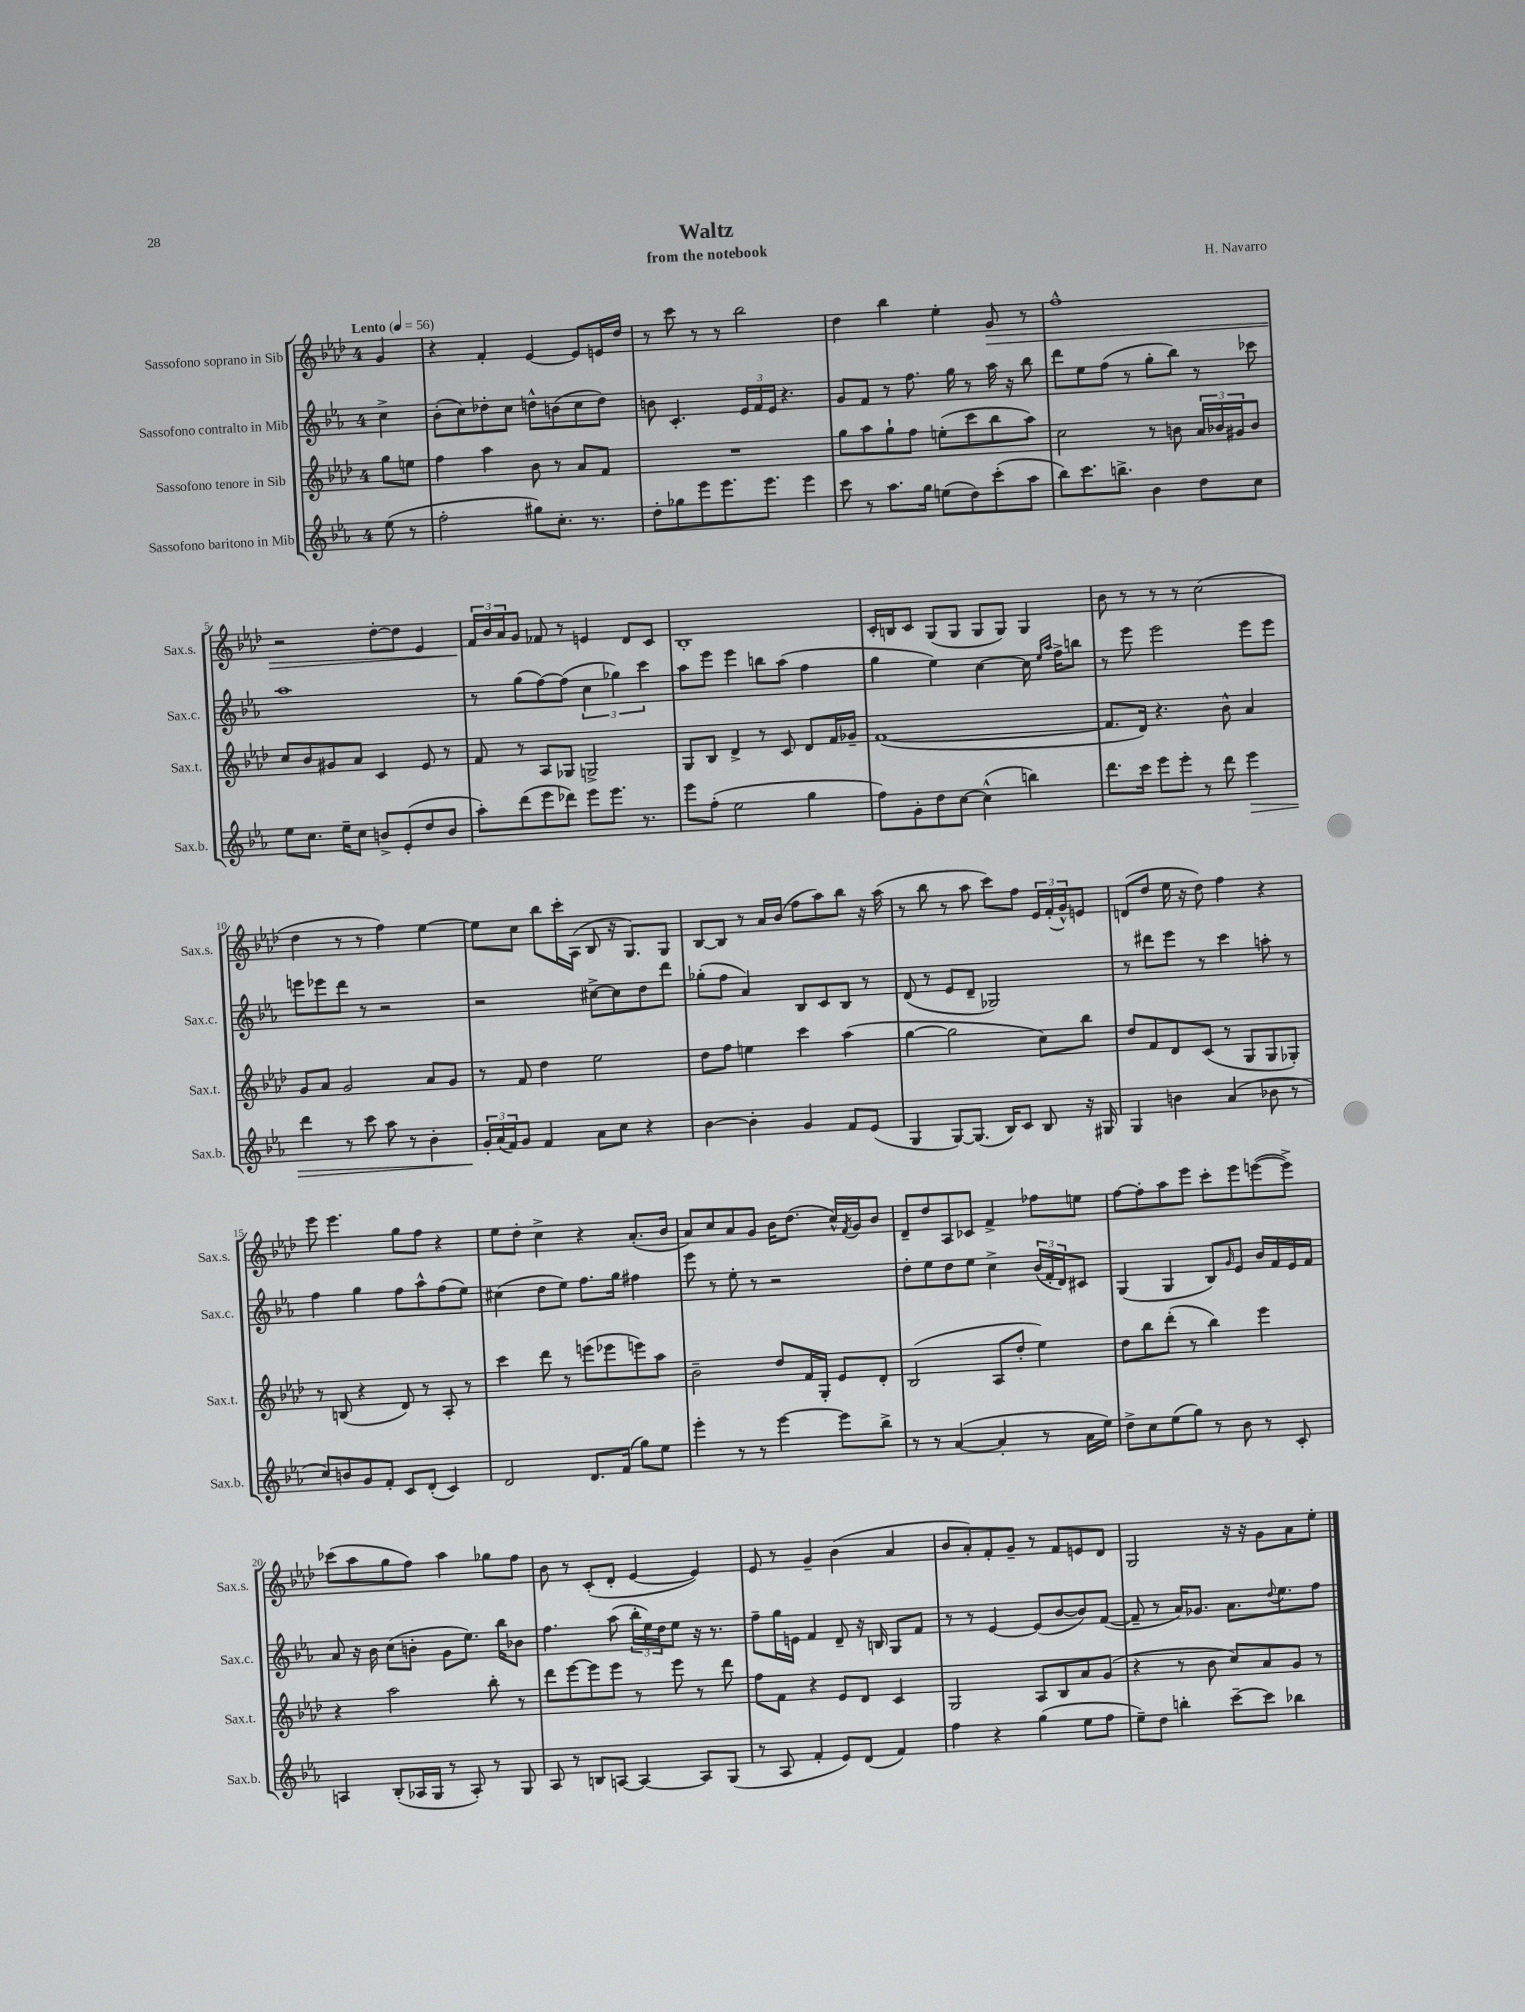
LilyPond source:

\header { title = "Waltz" composer = "H. Navarro" subtitle = "from the notebook" }
<<
\new StaffGroup <<
\new Staff = "s0" \with { instrumentName = "Sassofono soprano in Sib" shortInstrumentName = "Sax.s." } {
    \clef treble \key aes \major \once \override Staff.TimeSignature.style = #'single-digit \time 4/4 \partial 4 \tempo "Lento" 4 = 56
    g'4 |
    r4 f'4-. ees'4~ ees'8 e'16 des''16 |
    r8 c'''8 r8 r8 bes''2 |
    des''4 bes''4 ees''4-. g'8\> r8 |
    f''1-^ |
    r2 des''8~-. des''8 ees'4 |
    \tuplet 3/2 { f'16\! bes'16 aes'16 } g'8 fes'8 r8 e'4 des'8 c'8 |
    bes1-. |
    c'16-. b16 c'8 g8( g8 g8 g8) g4 |
    bes'8 r8 r8 r8 c''2( |
    des''4 r8 r8 f''4) ees''4~ |
    ees''8 c''8 bes''8 c'''16-. aes16( bes8 r16 g8.) g8 |
    bes8~ bes8 r8 aes'16 bes'16( f''8 aes''8) bes''8 r16 aes''16( |
    r8 bes''8 r8 aes''8 c'''8) f''8 \tuplet 3/2 { ees'16 f'16-.( g'16-^) } e'8 |
    d'8( des''8 ees''16 r16 des''8) f''4 r4 |
    ees'''8 ees'''4. g''8 f''8 r4 |
    ees''8 des''8-. c''4-> r4 aes'8.-.( bes'16 |
    aes'8) c''8 aes'8 g'8 bes'16 des''8.( c''16-^) \acciaccatura { f'8 } g'16 bes'8 |
    des'8-- des''8 aes8 ces'8 f'4-> fes''8 e''8 |
    f''8~ f''8-. aes''8 ees'''8 c'''8-. ees'''8 e'''8~( e'''8->) |
    ces'''8( aes''8 g''8 f''8) aes''4 ges''8 f''8 |
    bes'8 r8 c'8-.( des'8-. ees'4~ ees'4) |
    ees'8 r8 g'4-- bes'4( aes'4 |
    bes'8 aes'8-.) f'8-. g'8-- r8 f'8 e'8 des'8 |
    g2 r16 r16 g'8 aes'8 ees''8-. \bar "|." |
}
\new Staff = "s1" \with { instrumentName = "Sassofono contralto in Mib" shortInstrumentName = "Sax.c." } {
    \clef treble \key ees \major \once \override Staff.TimeSignature.style = #'single-digit \time 4/4 \partial 4
    c''4-> |
    bes'8-.( c''8) des''8-. c''8 d''8-^ b'8( c''8 d''8) |
    b'8 c'4.-. \tuplet 3/2 { ees'16 f'16 ees'16 } r4. |
    g'8 f'8 r8 f''8. g''16 r8 aes''16 r16 bes''8 |
    d'''8 ees''8 f''8( r8 g''8-. bes''8) r8 ces'''8 |
    aes''1 |
    r8 g''8( f''8~) f''8( \tuplet 3/2 { c''4 ges''4) c'''4 } |
    aes''8 ees'''8 ees'''4 b''8 aes''8( f''4 |
    g''4 ees''4) c''4~ c''16 \grace { ees''16 aes''16 } f''16-> b''8 |
    r8 ees'''8 ees'''2 ees'''8 ees'''8 |
    e'''8 ees'''8 d'''8 r8 r2 |
    r2 cis''8~-> cis''8 d''8 d'''8 |
    ges''8-.( f''8 aes'4) bes8 c'8 bes8 r8 |
    d'8( r8 ees'8 d'8-- ges2) |
    r8 dis'''8 ees'''8 r8 c'''4 a''8-. r8 |
    f''4 g''4 f''8 aes''8-^ f''8( ees''8) |
    cis''4( d''8 ees''8) f''8. g''16 fis''4 |
    ees'''8 r8 ees''8-. r8 r2 |
    d''8-. ees''8 d''8 ees''8 c''4-> \tuplet 3/2 { bes'16( f'16-. d'16) } cis'8 |
    g4( g4 bes8) \grace { g'16 } ees'8 bes'16 f'16 ees'16 f'16 |
    aes'8 r16 bes'16 c''8( b'8-. g'8 ees''8.) bes''16 bes'8 |
    f''4. aes''8( \tuplet 3/2 { bes''16-. ees''16) d''16 } ees''8 r16 r8. |
    f''8-- g''16 e'16 f'4 d'8-- r16 b16 g8 f'8 |
    r8 r8 ees'4~ ees'8( bes'8~ bes'8) f'8~( |
    f'8-- r8 aes'16) ges'8. aes'8. \appoggiatura { d''8 } ees''8. f''8 \bar "|." |
}
\new Staff = "s2" \with { instrumentName = "Sassofono tenore in Sib" shortInstrumentName = "Sax.t." } {
    \clef treble \key aes \major \once \override Staff.TimeSignature.style = #'single-digit \time 4/4 \partial 4
    g''8 e''8 |
    f''4 aes''4 bes'8 r8 aes'8 f'8 |
    R1 |
    g''8 aes''8 g''8-! f''8 e''8-.( c'''8 bes''8 aes''8) |
    c''2 r8 b'8 \tuplet 3/2 { aes'16 bes'16 gis'16 } bes'8 |
    c''8 bes'8 gis'8 aes'8 c'4 ees'8 r8 |
    f'8 r8 aes8 ges8 g2-> |
    g8 bes8 des'4-> r8 c'8 des'8 f'16 ges'16-- |
    f'1~( |
    f'8. des'16) r4. bes'8-^ aes'4 |
    g'8 aes'8 g'2 aes'8 g'8 |
    r8 f'8 des''4 ees''2 |
    des''8 f''8 e''4 c'''4 aes''4( |
    g''4~ g''2 c''8) bes''8 |
    des''8 f'8 des'8 c'8( r8 g8 g8 ges8-.) |
    r8 b8( r4 des'8) r8 aes8-. r8 |
    c'''4 des'''8 r8 e'''8( ees'''8 e'''8) aes''8 |
    bes'2-- des''8 f'16 g16-. ees'8 des'8-. |
    bes2( aes8 des''8-. ees''4) |
    des''8 bes''8 des'''8-.( r8 bes''4) ees'''4 |
    r4 aes''2 bes''8-. r8 |
    des'''8 ees'''8~ ees'''8 ees'''8 r8 ees'''8 r8 des'''8 |
    f''8 f'8 r4 ees'8 des'8 c'4 |
    g2 aes8 bes8 aes'8 g'8( |
    r4 r8 bes'8 c''8) aes'8 g'8 r8 \bar "|." |
}
\new Staff = "s3" \with { instrumentName = "Sassofono baritono in Mib" shortInstrumentName = "Sax.b." } {
    \clef treble \key ees \major \once \override Staff.TimeSignature.style = #'single-digit \time 4/4 \partial 4
    ees''8( r8 |
    f''2-. gis''8) c''8.-. r8. |
    d''8-. ges''8 ees'''8 ees'''8. ees'''8. ees'''4 |
    c'''8 r8 aes''8. g''16 e''8( d''8) c'''8-.( aes''8 |
    bes''8) c'''8. b''8.-> bes'4 d''8 c''8 |
    ees''8 c''8. ees''16-- c''8 b'8-> ees'8-.( d''8 b'8 |
    aes''8-.) d'''8( ees'''8 des'''8) ees'''8 ees'''8. r8. |
    ees'''8 f''8-.( ees''2 g''4 |
    f''8) g'8-. d''8 c''8~ c''4-^( b''4) |
    d'''8. c'''16 ees'''8 ees'''8-. r8 d'''8 ees'''4\> |
    d'''4 r8 c'''8 aes''8 r8 bes'4-. |
    \tuplet 3/2 { g'16-.\! aes'16( f'16) } g'8 f'4 aes'8 c''8 r4 |
    bes'4~ bes'4-. g'4 f'8 ees'8( |
    g4 g8~) g8.( bes16) c'8 bes8 r16 gis16 |
    g4 b'4 aes'4( bes'8 r8 |
    c''8) b'8 g'8 f'8-. c'8 d'8-.( c'4) |
    d'2 d'8. f'16( g''8) ees''8 |
    ees'''4-. r8 r8 ees'''4~ ees'''8 bes''8-> |
    r8 r8 aes'4~( aes'4-. r8 aes'16 ees''16) |
    d''8-> c''8 ees''8( g''8) r8 bes'8 r8 c'8-. |
    a4 bes8-.( aes16 g16 r8 aes8-.) r8 g8 |
    aes8 r8 b8 a8~ a4~ a8 g8( |
    r8 aes8 f'4-. ees'8) d'8( f'4) |
    f''4 r4 g''4( ees''8 f''8 |
    ees''8--) d''8 b''4-. c'''8~-- c'''8 bes''4 \bar "|." |
}
>>
>>
